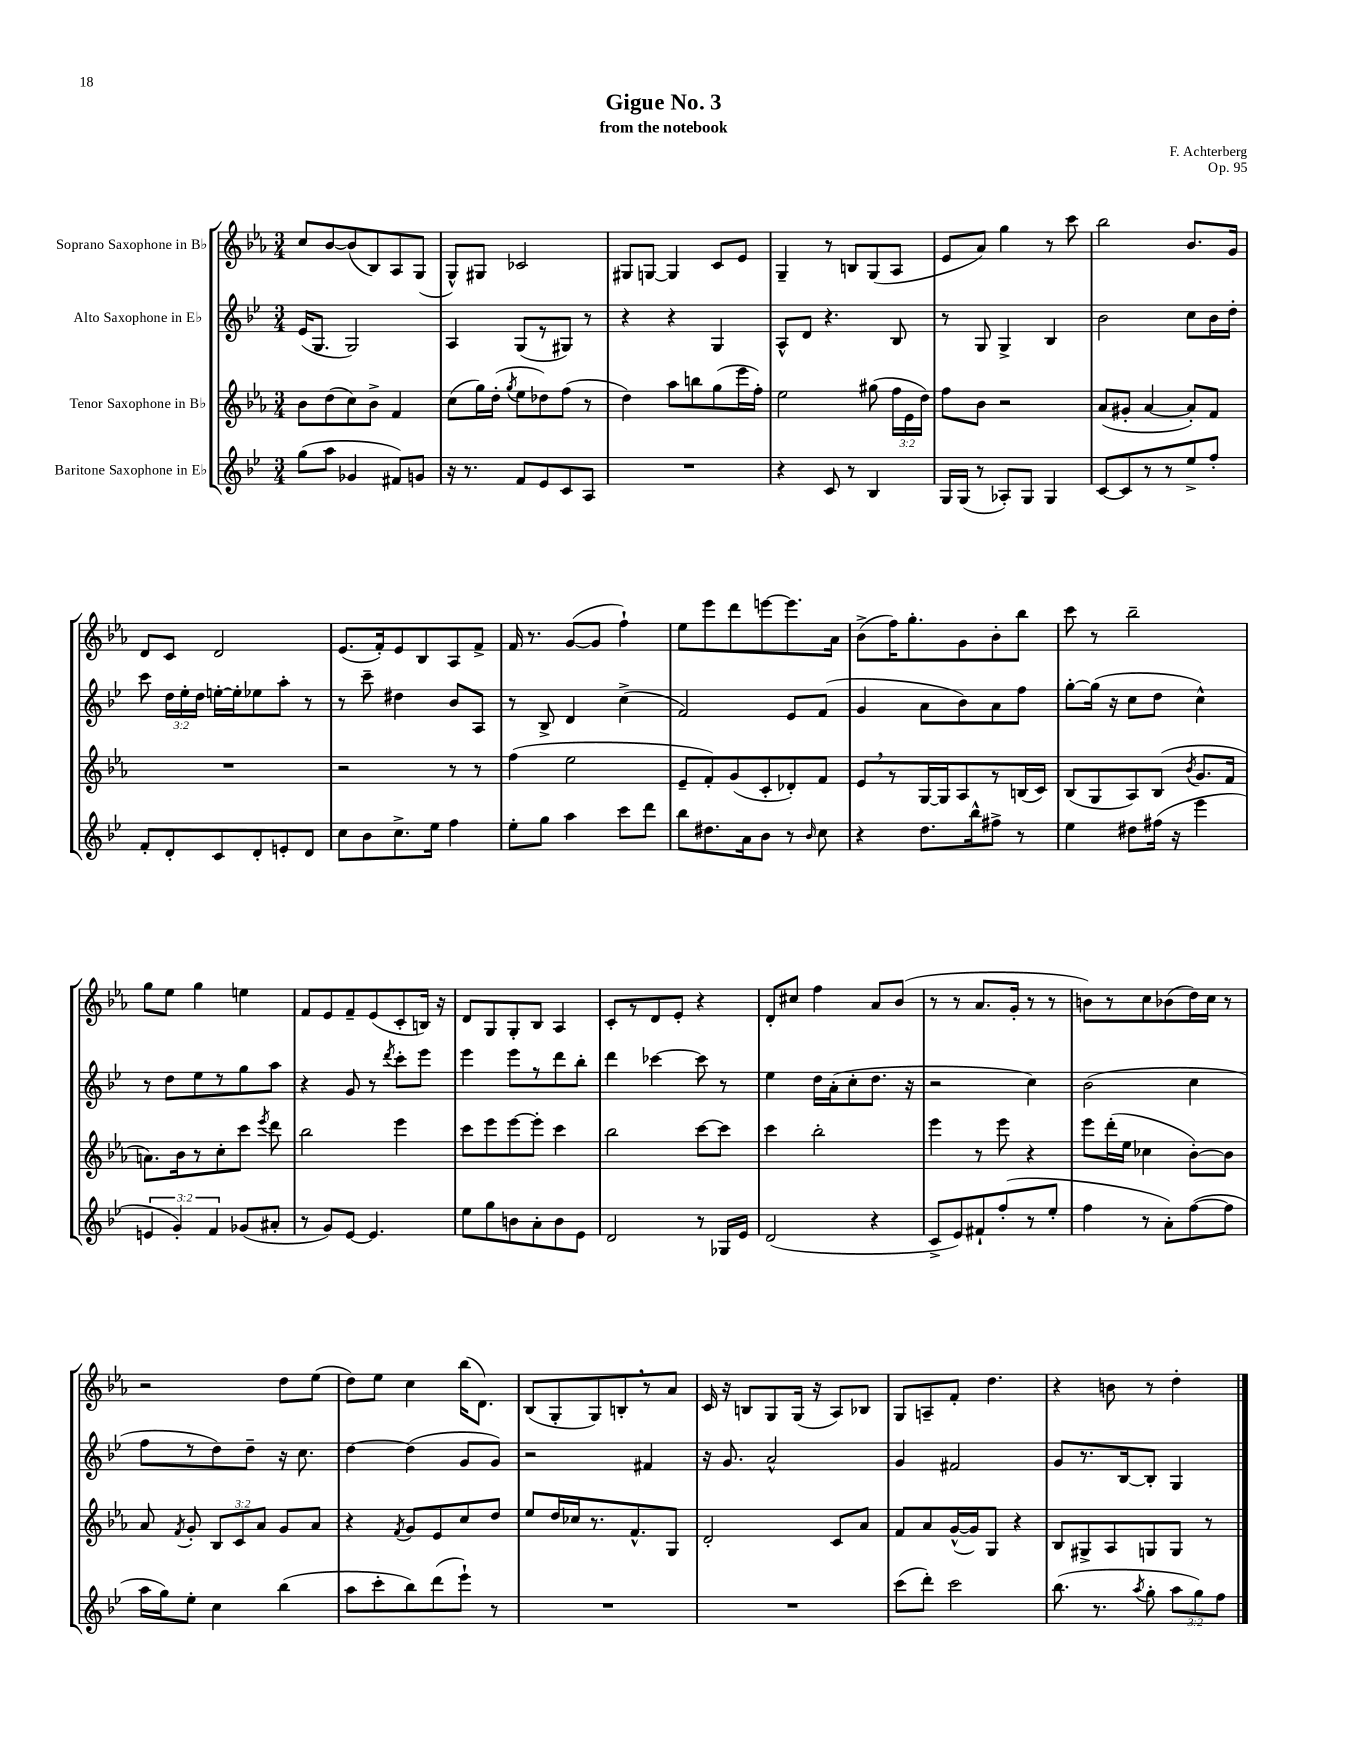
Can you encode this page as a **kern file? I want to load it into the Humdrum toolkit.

**kern	**kern	**kern	**kern
*part4	*part3	*part2	*part1
*staff4	*staff3	*staff2	*staff1
*I"Baritone Saxophone in E♭	*I"Tenor Saxophone in B♭	*I"Alto Saxophone in E♭	*I"Soprano Saxophone in B♭
*clefG2	*clefG2	*clefG2	*clefG2
*k[b-e-]	*k[b-e-a-]	*k[b-e-]	*k[b-e-a-]
*M3/4	*M3/4	*M3/4	*M3/4
=1	=1	=1	=1
(8gg\L	8b-\L	(16e-/KL	8cc/L
.	.	8.G/J	.
8aa\J	(8dd\	.	[8b-/
4g-X/	8cc\)	2G/)	(8b-/]
.	8b-^\J	.	8B-/)
8f#X/L)	4f/	.	8A-/
8gn/J	.	.	(8G/J
=2	=2	=2	=2
16r	(8cc\L	4A/	8G^^/L)
8.r	.	.	.
.	16gg\L)	.	8G#X/J
.	(16dd'\JJ	.	.
.	8qgg/	.	.
8f/L	8ee-\L	(8G/L	2c-X/
8e-/	8dd-X\)	8r	.
8c/	(8ff\J	8G#X/J)	.
8A/J	8r	8r	.
=3	=3	=3	=3
2.r	4dd\)	4r	8G#X/L
.	.	.	[8Gn/J
.	8aa-\L	4r	4G/]
.	8bbn\	.	.
.	(8gg\	4G/	8c/L
.	16eee-\L	.	8e-/J
.	16ff'\JJ)	.	.
=4	=4	=4	=4
4r	2ee-\	8A^^/L	4G~/
.	.	8d/J	.
8c/	.	4.r	8r
8r	.	.	8Bn/L
4B-/	(8gg#X\	.	(8G/
.	24ff\LL	8B-/	8A-/J
.	24e-\	.	.
.	24dd\JJ)	.	.
=5	=5	=5	=5
16G/LL	8ff\L	8r	8e-/L
(16G/JJ	.	.	.
8r	8b-\J	8G/	8a-/J)
8A-X'/L)	2r	4G^/	4gg\
8G/J	.	.	.
4G/	.	4B-/	8r
.	.	.	8ccc\
=6	=6	=6	=6
[8c/L	(8a-/L	2b-\	2bb-\
8c/]	8g#X'/J	.	.
8r	[4a-/	.	.
8r	.	.	.
8ee-^/	8a-'/L])	8cc\L	8.b-/L
8ff'/J	8f/J	16b-\L	.
.	.	16dd'\JJ	16g/Jk
!!LO:LB:g=z
=7	=7	=7	=7
8f'/L	2.r	8ccc\	8d/L
8d'/	.	24dd\LL	8c/J
.	.	24ee-'\	.
.	.	24dd\JJ	.
8c/	.	[16een'\LL	2d/
.	.	16ee'\J]	.
8d'/	.	8ee-X\	.
8en'/	.	8aa'\J	.
8d/J	.	8r	.
=8	=8	=8	=8
8cc\L	2r	8r	(8.e-/L
8b-\	.	8ccc~\	.
.	.	.	16f'/k)
8.cc^\	.	4dd#X\	8e-/
.	.	.	8B-/
16ee-\Jk	.	.	.
4ff\	8r	8b-/L	8A-/
.	8r	8A/J	8f^/J
=9	=9	=9	=9
8ee-'\L	(4ff\	8r	16f/
.	.	.	8.r
8gg\J	.	8B-^/	.
4aa\	2ee-\	4d/	([8g/L
.	.	.	8g/J]
8ccc\L	.	(4cc^\	4ff`\)
8ddd\J	.	.	.
=10	=10	=10	=10
8bb-\L	8e-~/L	2f/)	8ee-\L
8.dd#X\	8f'/)	.	8eee-\
.	(8g/	.	8ddd\
16a\k	.	.	.
8b-\J	8c'/	.	[8eeen\
8r	8d-X'/)	8e-/L	8.eee\]
16qqb-/	.	.	.
8cc\	8f/J	(8f/J	.
.	.	.	16a-\Jk
=11	=11	=11	=11
4r	8e-,/L	4g/	(8b-^\L
.	8r	.	16ff\K)
.	.	.	8.gg'\
8.dd\L	[16G/L	8a\L	.
.	16G/J]	.	.
.	8A-/	8b-\)	8g\
16bb-^^\k	.	.	.
8ff#X^\J	8r	8a\	8b-'\
8r	(16Bn/L	8ff\J	8bb-\J
.	16c/JJ)	.	.
=12	=12	=12	=12
4ee-\	(8B-/L	[8gg'\L	8ccc\
.	8G/	(16gg\Jk]	8r
.	.	16r	.
8dd#X\L	8A-/)	8cc\L	2bb-~\
(16ff#X\Jk	(8B-/J	8dd\J	.
16r	.	.	.
.	8qb-/	.	.
4eee-\	8.g/L	4cc^^\)	.
.	16f/Jk	.	.
!!LO:LB:g=z
=13	=13	=13	=13
6en/	8.an\L)	8r	8gg\L
.	.	8dd\L	8ee-\J
6g'/)	.	.	.
.	16b-\k	.	.
.	8r	8ee-\	4gg\
6f/	.	.	.
.	8cc'\	8r	.
(8g-X/L	8ccc\J	8gg\	4een\
.	8qeee-/	.	.
8a#X'/J	8ddd\	8aa\J	.
=14	=14	=14	=14
8r	2bb-\	4r	8f/L
8g/L)	.	.	8e-/
[8e-/J	.	8g/	8f~/
4.e-/]	.	8r	(8e-/
.	.	8qddd/	.
.	4eee-\	8ccc'\L	8c'/
.	.	8eee-\J	16Bn/Jk)
.	.	.	16r
=15	=15	=15	=15
8ee-\L	8ccc\L	4eee-\	8d/L
8gg\	8eee-\	.	8G/
8bn\	[8eee-\	8eee-\L	8G'/
8a'\	8eee-'\J]	8r	8B-/J
8b\	4ccc\	8ddd\	4A-/
8e-\J	.	8bb-'\J	.
=16	=16	=16	=16
2d/	2bb-\	4ddd\	8c'/L
.	.	.	8r
.	.	[4ccc-X\	8d/
.	.	.	8e-'/J
8r	[8ccc\L	8ccc-\]	4r
16G-X/LL	8ccc\J]	8r	.
16e-/JJ	.	.	.
=17	=17	=17	=17
(2d/	4ccc\	4ee-\	8d'/L
.	.	.	8cc#X/J
.	2bb-'\	16dd\LL	4ff\
.	.	(16a'\J	.
.	.	8cc'\	.
4r	.	8.dd\J	8a-/L
.	.	.	(8b-/J
.	.	16r	.
=18	=18	=18	=18
8c^/L	4eee-\	2r	8r
8e-/)	.	.	8r
8f#X`/	8r	.	8.a-/L
(8ff'/	8eee-\	.	.
.	.	.	16g'/Jk
8r	4r	4cc\)	8r
8ee-'/J	.	.	8r
=19	=19	=19	=19
4ff\	8eee-\L	(2b-\	8bn\L)
.	(16ddd'\L	.	8r
.	16ee-\JJ	.	.
8r	4cc-X\	.	8cc\
8a'\L)	.	.	(8b-X\
([8ff\	[8b-'\L)	4cc\	16dd\L)
.	.	.	16cc\JJ
8ff\J]	8b-\J]	.	8r
!!LO:LB:g=z
=20	=20	=20	=20
16aa\LL	8a-/	8ff\L	2r
16gg\J)	.	.	.
.	8qf/	.	.
8ee-'\J	8g'/	8r	.
4cc\	12B-/L	8dd\)	.
.	12c/	.	.
.	.	8dd~\J	.
.	12a-/J	.	.
(4bb-\	8g/L	16r	8dd\L
.	.	8.cc\	.
.	8a-/J	.	(8ee-\J
=21	=21	=21	=21
8aa\L	4r	[4dd\	8dd\L)
8ccc'\	.	.	8ee-\J
.	8qf/	.	.
8bb-\)	8g/L	(4dd\]	4cc\
(8ddd\	8e-/	.	.
8eee-`\J)	8cc/	8g/L	(16bb-\KL
.	.	.	8.d\J)
8r	8dd/J	8g/J)	.
=22	=22	=22	=22
2.r	8ee-/L	2r	(8B-/L
.	16dd/L	.	8G'/
.	16cc-X/J	.	.
.	8.r	.	8G/)
.	.	.	8Bn',/
.	8.f^^/	.	.
.	.	4f#X/	8r
.	8G/J	.	8a-/J
=23	=23	=23	=23
2.r	2d'/	16r	16c/
.	.	8.g/	16r
.	.	.	8Bn/L
.	.	2a^^/	8G/
.	.	.	(16G/Jk
.	.	.	16r
.	8c/L	.	8A-/L)
.	8a-/J	.	8B-X/J
=24	=24	=24	=24
(8ccc\L	8f/L	4g/	8G/L
8ddd'\J)	8a-/	.	8An~/
2ccc\	([16g^^/L	2f#X/	8f'/J
.	16g/J])	.	.
.	8G/J	.	4.dd\
.	4r	.	.
=25	=25	=25	=25
(8.bb-\	8B-/L	8g/L	4r
.	8G#X^/	8.r	.
8.r	.	.	.
.	8A-/	.	8bn\
.	.	[16B-/k	.
8qaa/	.	.	.
8gg'\	8Gn/	8B-'/J]	8r
12aa\L	8G/J	4G/	4dd'\
12gg\)	.	.	.
.	8r	.	.
12ff\J	.	.	.
==	==	==	==
*-	*-	*-	*-
